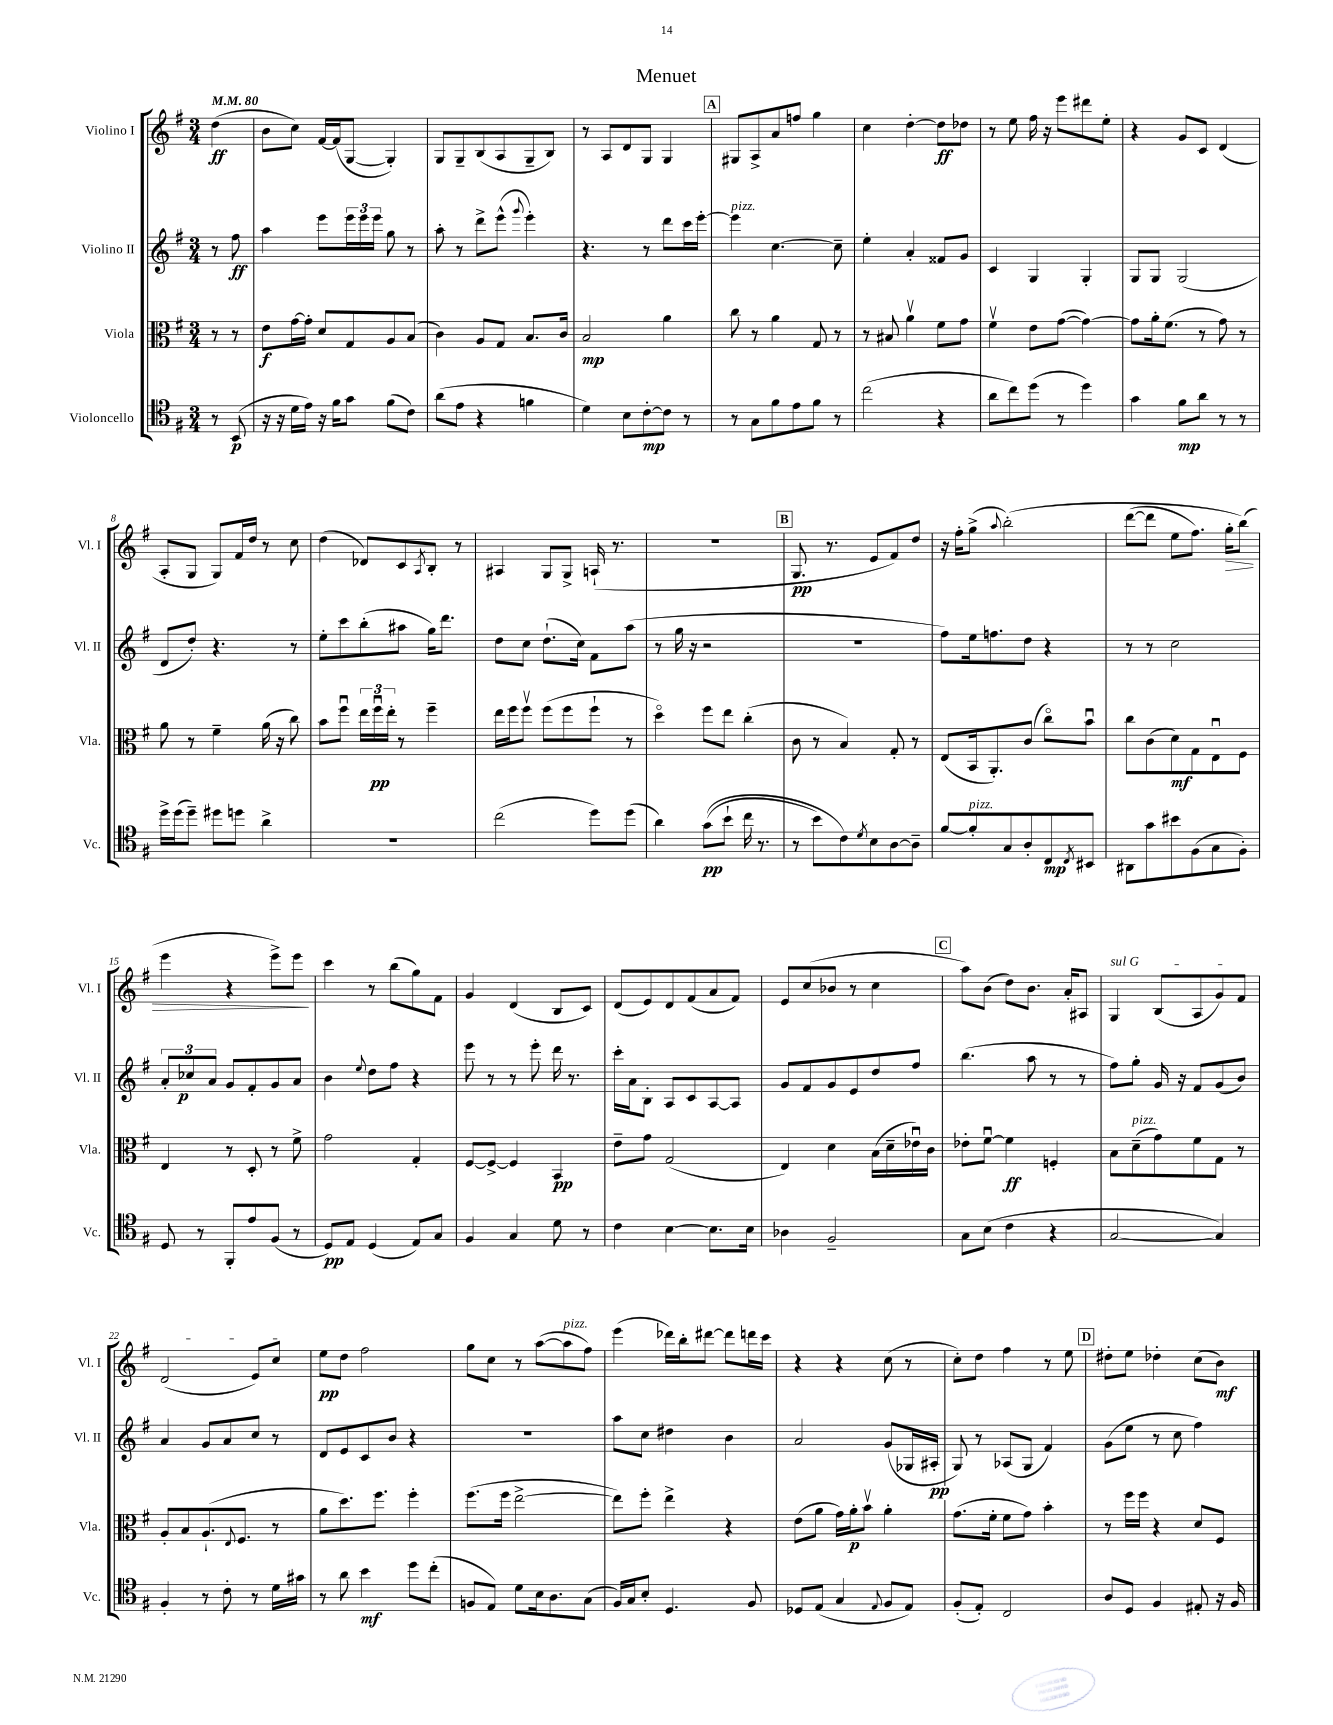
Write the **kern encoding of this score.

**kern	**kern	**kern	**kern
*staff4	*staff3	*staff2	*staff1
*clefC4	*clefC3	*clefG2	*clefG2
*k[f#]	*k[f#]	*k[f#]	*k[f#]
*M3/4	*M3/4	*M3/4	*M3/4
*MM80	*MM80	*MM80	*MM80
8r	8r	8r	(4dd
(8BB	8r	8ff#	.
=	=	=	=
16r	8e	4aa	8b
16r	.	.	.
16d	[16g	.	8cc)
16e)	16g']	.	.
16r	8d	8eee	[16f#
16f#	.	.	(16f#]
8g	8G	24eee	[8G
.	.	24eee	.
.	.	24eee	.
(8f#	8A	8gg	4G'])
8c)	(8B	8r	.
=	=	=	=
(8a	4c)	8aa'	8G
8e	.	8r	8G~
4r	8A	8ddd^	(8B
.	8G	(8eee^^	8A
.	.	8qqggg	.
4f	8.B	4eee')	8G~
.	.	.	8B)
.	16c	.	.
=	=	=	=
4d)	2B	4.r	8r
.	.	.	8A
8B	.	.	8d
[8c'	.	8r	8G
8c]	4a	8ddd	4G
8r	.	16ccc	.
.	.	[16eee'	.
=	=	=	=
8r	8cc	4eee]	8G#
8G	8r	.	8A^
8f#	4a	[4.cc	8a
8e	.	.	8ff
8f#	8G	.	4gg
8r	8r	8cc~]	.
=	=	=	=
(2cc	8r	4ee'	4cc
.	8B#	.	.
.	4av	4a'	[4dd'
4r	8f#	8f##	8dd]
.	8g	8g	8dd-
=	=	=	=
8a	4f#v	4c	8r
8cc)	.	.	8ee
(8dd	8e	4G	16ff#
.	.	.	16r
8r	([8g	.	8eee
4dd)	4g_)	4G'	8ddd#
.	.	.	8ee'
=	=	=	=
4g	8g]	8G	4r
.	16a'	8G	.
.	(8.f#	.	.
8f#	.	(2G	8g
8a	8r	.	8c
8r	8g)	.	(4d
8r	8r	.	.
=	=	=	=
16dd^	8a	8d	8A'
(16dd	.	.	.
8dd~)	8r	8dd')	8G
8dd#	4f#~	4.r	8G)
8dd	.	.	16f#
.	.	.	16dd
4a^	(16a	.	8r
.	16r	.	.
.	8cc)	8r	8cc
=	=	=	=
2.r	8b	8ee'	(4dd
.	8ff#u	8ccc	.
.	24ee	(8bb'	8d-)
.	24ff#u	.	.
.	24ee'	.	.
.	8r	8aa#	8c
.	.	.	8qA
.	4ff#~	16gg)	8B'
.	.	8.ddd	.
.	.	.	8r
=	=	=	=
(2cc	16ee	8dd	4A#
.	16ff#	.	.
.	8ff#v	8cc	.
.	(8ff#	(8.dd`	8G
.	8ff#	.	8G^
.	.	16cc)	.
8dd)	8ff#`	8f#	(16A`
.	.	.	8.r
(8dd	8r	(8aa	.
=	=	=	=
4a)	4ddo)	8r	2.r
.	.	16gg	.
.	.	16r	.
&((8g	8ff#	2r	.
8b`	8ee	.	.
16cc	(4cc'	.	.
8.r	.	.	.
=	=	=	=
8r	8c	2.r	8.G
8b)	8r	.	.
.	.	.	8.r
8c&)	4B)	.	.
8qd	.	.	.
8B	.	.	8e
[8A	8G'	.	8f#)
8A~]	8r	.	8dd
=	=	=	=
[8f#	(8E	8ff#)	16r
.	.	.	16ff#'
8f#']	16BB	16ee	(8gg^
.	8.AA')	8.ff	.
.	.	.	8qqaa
8G	.	.	&(2bb')
8A'	(8c	8dd	.
8C	8cco)	4r	.
8qC	.	.	.
8BB#	8bu	.	.
=	=	=	=
8AA#	8cc	8r	([8ddd
8g	(8c	8r	8ddd]
8b#	8d)	2cc	8ee
(8F#	8G	.	8.ff#)
8G	8Eu	.	.
.	.	.	16gg'
8F#')	8F#	.	(8bb&)
=	=	=	=
8D	4E	12a'	4eee
.	.	12cc-	.
8r	.	.	.
.	.	12a	.
8FF#'	8r	8g	4r
8e	8D'	8f#'	.
(8F#	8r	8g	8eee^)
8r	8f#^	8a	8eee
=	=	=	=
8D)	2g	4b	4ccc
8E	.	.	.
.	.	8qqee	.
(4D	.	8dd	8r
.	.	8ff#	(8bb
8E)	4G'	4r	8gg)
8G	.	.	8f#
=	=	=	=
4F#	[8F#	8eee	4g
.	8F#^_	8r	.
4G	4F#]	8r	(4d
.	.	8eee'	.
8d	4BB	16ddd	8B
.	.	8.r	.
8r	.	.	8c)
=	=	=	=
4c	8e~	16ccc'	(8d
.	.	16a	.
.	8g	8B'	8e)
[4B	(2G	8A	8d
.	.	8c	(8f#
8.B]	.	[8A	8a
.	.	8A]	8f#)
16B	.	.	.
=	=	=	=
4A-	4E)	8g	8e
.	.	8f#	(8cc
2F#~	4d	8g	8b-
.	.	8e	8r
.	(16B	8dd	4cc
.	16d~	.	.
.	16e-u)	8ff#	.
.	16c	.	.
=	=	=	=
8G	8e-'	(4.bb	8aa)
(8B	[8f#u	.	(8b
4c	4f#]	.	8dd)
.	.	8aa	8.b
4r	4F'	8r	.
.	.	.	16a'
.	.	8r	8A#
=	=	=	=
[2G	8B	8ff#)	4G
.	(8d~	8gg'	.
.	8g)	16g	(8B
.	.	16r	.
.	8f#	8f#	8A
4G])	8G	(8g	8g)
.	8r	8b)	8f#
=	=	=	=
4F#'	8A'	4a	(2d
.	8B	.	.
8r	(8.A`	8g	.
8c'	.	8a	.
.	8qqE	.	.
.	8.F#	.	.
8r	.	8cc	8e)
16d	8r	8r	8cc
16g#	.	.	.
=	=	=	=
8r	8a	8d	8ee
8a	8.dd)	8e	8dd
4b	.	8c	2ff#
.	8.ff#	.	.
.	.	8b	.
8dd	4ff#'	4r	.
(8cc'	.	.	.
=	=	=	=
8F	(8.ff#	2.r	8gg
8E)	.	.	8cc
.	16ff#	.	.
8d	[2ee^	.	8r
16B	.	.	([8aa
8.A	.	.	.
.	.	.	8aa]
(8G	.	.	8ff#)
=	=	=	=
16F#)	8ee])	8aa	(4eee
16G	.	.	.
8B'	8ff#'	8cc	.
4.D	4ee^	4dd#	16ddd-)
.	.	.	16bb'
.	.	.	[8ddd#
.	4r	4b	8ddd#]
8F#	.	.	16ddd
.	.	.	16ccc
=	=	=	=
8D-	(8e	2a	4r
(8E	8a	.	.
4G	16g)	.	4r
.	16a'	.	.
.	8bv	.	.
8qqE	.	.	.
8F#	4a'	(8g	(8cc
8E)	.	16G-	8r
.	.	16A#'	.
=	=	=	=
(8F#'	(8.g	8G)	8cc')
8E')	.	8r	8dd
.	16f#'	.	.
2C	8f#	(8A-	4ff#
.	8g)	8G	.
.	4b'	4f#)	8r
.	.	.	8ee
=	=	=	=
8A	8r	(8g	8dd#'
8D	16ff#	8ee	8ee
.	16ff#	.	.
4F#	4r	8r	4dd-'
.	.	8cc	.
8E#'	8d	4ff#)	(8cc
16r	8F#	.	8b)
16F#	.	.	.
==	==	==	==
*-	*-	*-	*-
